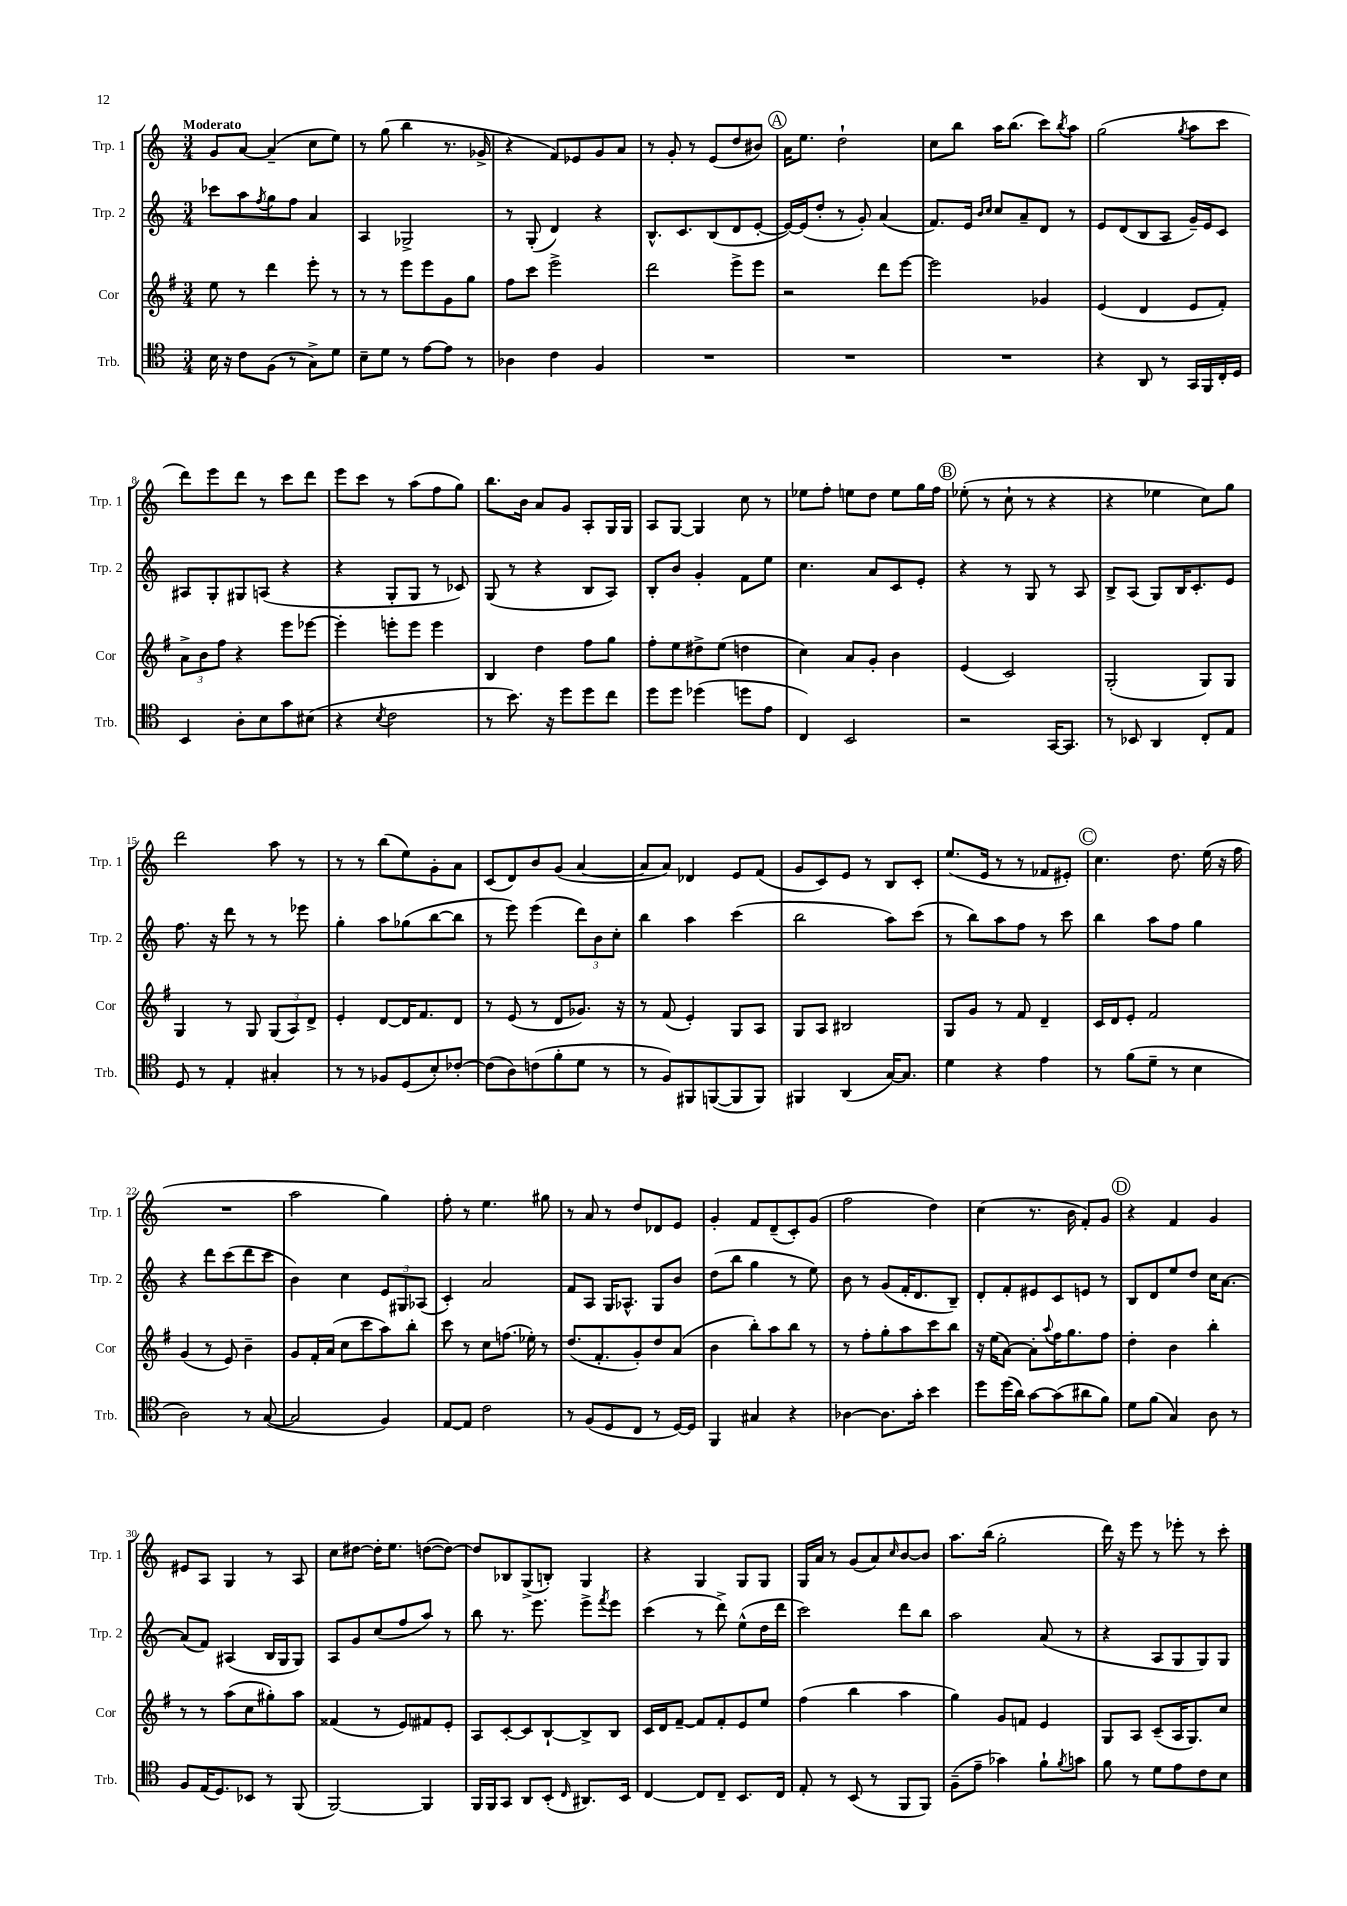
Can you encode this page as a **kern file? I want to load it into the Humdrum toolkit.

**kern	**kern	**kern	**kern
*part4	*part3	*part2	*part1
*staff4	*staff3	*staff2	*staff1
*I"Trb.	*I"Cor	*I"Trp. 2	*I"Trp. 1
*I'Trb.	*I'Cor	*I'Trp. 2	*I'Trp. 1
*clefC4	*clefG2	*clefG2	*clefG2
*k[]	*k[f#]	*k[]	*k[]
*M3/4	*M3/4	*M3/4	*M3/4
=1	=1	=1	=1
!	!	!	!LO:TX:a:B:t=Moderato
16B\	8ee\	8ccc-X\L	8g/L
16r	.	.	.
8c\L	8r	8aa\	[8a/J
.	.	8qff/	.
(8F\J	4ddd\	8gg\	(4a~/]
8r	.	8ff\J	.
8G^\L)	8eee'\	4a/	8cc\L
8d\J	8r	.	8ee\J)
=2	=2	=2	=2
8B~\L	8r	4A/	8r
8d\J	8r	.	(8gg\
8r	8eee\L	2G-X^/	4bb\
[8e\L	8eee\	.	.
8e\J]	8g\	.	8.r
8r	8gg\J	.	.
.	.	.	16g-X^/
=3	=3	=3	=3
4A-X\	8ff#\L	8r	4r
.	8ccc\J	(8G'/	.
4c\	2eee^\	4d/)	8f/L)
.	.	.	8e-X/
4F/	.	4r	8g/
.	.	.	8a/J
=4	=4	=4	=4
2.r	2ddd\	8.B^^/L	8r
.	.	.	8g'/
.	.	8.c/	.
.	.	.	8r
.	.	(8B/	(8e/L
.	8eee^\L	8d/	8dd/
.	8eee\J	[8e'/J	8b#X/J)
!!LO:REH:place=s1:t=A
=5	=5	=5	=5
2.r	2r	16e/LL_)	16a\KL
.	.	(16e/J]	8.ee\J
.	.	8dd'/J	.
.	.	8r	2dd`\
.	.	8g'/)	.
.	8ddd\L	(4a/	.
.	[8eee\J	.	.
=6	=6	=6	=6
2.r	2eee\]	8.f/L)	8cc\L
.	.	.	8bb\J
.	.	16e/Jk	.
.	.	16qqb/LL	.
.	.	16qqcc/JJ	.
.	.	8cc/L	16aa\KL
.	.	.	(8.bb\J
.	.	8a~/	.
.	4g-X/	8d/J	8ccc\L)
.	.	.	8qbb/
.	.	8r	8aa\J
=7	=7	=7	=7
4r	(4e/	8e/L	(2gg\
.	.	(8d/	.
8AA/	4d/	8B/	.
8r	.	8A/J	.
.	.	.	8qgg/
16GG/LL	8e/L	16g~/LL)	8aa\L
16FF/	.	16e/J	.
16C'/	8f#'/J)	8c/J	8ccc\J
16D/JJ	.	.	.
!!LO:LB:g=z
=8	=8	=8	=8
4BB/	12a^\L	8A#X/L	8ddd\L)
.	12b\	.	.
.	.	8G'/	8eee\
.	12ff#\J	.	.
8A'\L	4r	8G#X/	8ddd\J
8B\	.	(8An/J	8r
8g\	8eee\L	4r	8ccc\L
(8B#X\J	[8eee-X\J	.	8ddd\J
=9	=9	=9	=9
4r	4eee-'\]	4r	8eee\L
.	.	.	8ccc\J
8qB/	.	.	.
2c\	8eeen'\L	8G'/L	8r
.	8eee\J	8G/J	(8aa\L
.	4eee\	8r	8ff\
.	.	8c-X/)	8gg\J)
=10	=10	=10	=10
8r	4B/	(8G/	8.bb\L
8.b\)	.	8r	.
.	.	.	16b\Jk
.	4dd\	4r	8a/L
16r	.	.	.
8dd\L	.	.	8g/J
8dd\	8ff#\L	8B/L	8A'/L
8cc\J	8gg\J	8A/J)	16G/L
.	.	.	16G/JJ
=11	=11	=11	=11
8dd\L	8ff#'\L	8B'/L	8A/L
8dd\J	8ee\	8b/J	[8G/J
(4dd-X\	8dd#X^\	4g'/	4G/]
.	(8ee\J	.	.
8ddn\L	4ddn\	8f\L	8cc\
8e\J	.	8ee\J	8r
=12	=12	=12	=12
4C/)	4cc\)	4.cc\	8ee-X\L
.	.	.	8ff'\J
2BB/	8a/L	.	8een\L
.	8g'/J	8a/L	8dd\J
.	4b\	8c/	8ee\L
.	.	8e'/J	16gg\L
.	.	.	16ff\JJ
!!LO:REH:place=s1:t=B
=13	=13	=13	=13
2r	(4e/	4r	(8ee-X'\
.	.	.	8r
.	2c/)	8r	8cc`\
.	.	8G/	8r
[16GG/KL	.	8r	4r
8.GG/J]	.	.	.
.	.	8A/	.
=14	=14	=14	=14
8r	(2G'/	8B^/L	4r
8BB-X/	.	(8A/J	.
4AA/	.	8G/L)	4ee-X\
.	.	16B/K	.
.	.	8.c'/	.
8C'/L	8G/L)	.	8cc\L)
8E/J	8G/J	8e/J	8gg\J
!!LO:LB:g=z
=15	=15	=15	=15
8D/	4G/	8.ff\	2ddd\
8r	.	.	.
.	.	16r	.
4E'/	8r	8ddd\	.
.	8G/	8r	.
4G#X'/	(12G/L	8r	8aa\
.	12A/)	.	.
.	.	8eee-X\	8r
.	12d^/J	.	.
=16	=16	=16	=16
8r	4e'/	4gg'\	8r
8r	.	.	8r
8F-X/L	[8d/L	8aa\L	(8bb\L
(8D/	16d/K]	(8gg-X\	8ee\)
.	8.f#/	.	.
8B'/)	.	[8bb\	8g'\
[8c-X'/J	8d/J	8bb\J]	8a\J
=17	=17	=17	=17
(8c-\L]	8r	8r	(8c/L
8A\)	(8e/	8eee\)	8d/)
(8cn\	8r	(4eee\	8b/
8f'\	8d/L	.	(8g/J
8d\J	8.g-X/J)	12ddd\L)	[4a/
.	.	12b\	.
8r	.	.	.
.	.	12cc'\J	.
.	16r	.	.
=18	=18	=18	=18
8r	8r	4bb\	8a/L]
8F/L)	(8f#/	.	8a/J)
8FF#X/	4e'/)	4aa\	4d-X/
([8FFn/	.	.	.
8FF/]	8G/L	(4ccc\	8e/L
8FF/J)	8A/J	.	(8f/J
=19	=19	=19	=19
4FF#X/	8G/L	2bb\	8g/L
.	8A/J	.	8c/)
(4AA/	2B#X/	.	8e/J
.	.	.	8r
[16G/KL)	.	8aa\L)	8B/L
8.G/J]	.	.	.
.	.	(8ccc\J	8c'/J
=20	=20	=20	=20
4d\	8G/L	8r	(8.ee/L
.	8g/J	8bb\L)	.
.	.	.	16e/Jk
4r	8r	8aa\	8r
.	8f#/	8ff\J	8r
4e\	4d~/	8r	8f-X/L
.	.	8ccc\	8e#X'/J)
!!LO:REH:place=s1:t=C
=21	=21	=21	=21
8r	16c/LL	4bb\	4.cc\
.	16d/J	.	.
(8f\L	8e'/J	.	.
8d~\J	2f#/	8aa\L	.
8r	.	8ff\J	8.dd\
4B\	.	4gg\	.
.	.	.	(16ee\
.	.	.	16r
.	.	.	16ff\
!!LO:LB:g=z
=22	=22	=22	=22
2A\)	(4g/	4r	2.r
.	8r	8ddd\L	.
.	8e/)	(8ccc\	.
8r	4b~\	8ddd\	.
([8G/	.	8ccc\J	.
=23	=23	=23	=23
2G/]	8g/L	4b\)	2aa\
.	16f#'/L	.	.
.	(16a/JJ	.	.
.	8cc\L	4cc\	.
.	8ccc\	.	.
4F/)	8aa\)	12e/L	4gg\)
.	.	12G#X/	.
.	8bb'\J	.	.
.	.	(12A-X/J	.
=24	=24	=24	=24
[8E/L	8ccc\	4c'/)	8ff'\
8E/J]	8r	.	8r
2c\	8cc\L	2a/	4.ee\
.	(8.ffn\J	.	.
.	16ee-X'\)	.	.
.	8r	.	8gg#X\
=25	=25	=25	=25
8r	(8.dd/L	8f/L	8r
(8F/L	.	8A/J	8a/
.	8.f#'/	.	.
8D/	.	16G/KL	8r
.	.	8.A-X^^/J	.
8C/J	8g'/)	.	8dd/L
8r	8dd/	8G/L	8d-X/
[16D/LL)	(8a/J	8b/J	8e/J
16D/JJ]	.	.	.
=26	=26	=26	=26
4FF/	4b\	(8dd\L	4g'/
.	.	8bb\J	.
4G#X/	8bb'\L)	4gg\	8f/L
.	8aa\	.	(8d~/
4r	8bb\J	8r	8c'/)
.	8r	8ee\)	(8g/J
=27	=27	=27	=27
[4A-X\	8r	8b\	2ff\
.	8ff#'\L	8r	.
8.A-\L]	8gg'\	(8g/L	.
.	8aa\	16f'/K	.
16g'\Jk	.	8.d/	.
4b\	8ccc\	.	4dd\)
.	8bb\J	8B~/J)	.
=28	=28	=28	=28
8dd\L	16r	8d'/L	(4cc\
.	(16ee\KL	.	.
(16dd\L	[8a\J)	8f'/	.
16a\JJ)	.	.	.
[8g\L	8a'\L]	8e#X/	8.r
.	8qqaa/	.	.
(8g\]	16ff#\K	8c/	.
.	8.gg\	.	16b\
8a#X\	.	8en/J	8f'/L)
8f\J)	8ff#\J	8r	8g/J
!!LO:REH:place=s1:t=D
=29	=29	=29	=29
8d\L	4dd'\	8B/L	4r
(8f\J	.	8d/	.
4G/)	4b\	8ee/	4f/
.	.	8dd/J	.
8A\	4bb'\	16cc\KL	4g/
.	.	[8.a\J	.
8r	.	.	.
!!LO:LB:g=z
=30	=30	=30	=30
8F/L	8r	(8a/L]	8e#X/L
(16E/K	8r	8f/J)	8A/J
8.D/)	.	.	.
.	(8aa\L	(4A#X/	4G/
8BB-X/J	8cc\	.	.
8r	8gg#X'\)	16B/LL	8r
.	.	16G/J	.
(8FF/	8aa\J	8G/J)	8A/
=31	=31	=31	=31
[2FF/)	(4f##X/	8A/L	8cc\L
.	.	8g/	[8dd#X\J
.	8r	(8cc/	16dd#'\KL]
.	.	.	8.ee\J
.	8e/L)	8ff/	.
4FF/]	8f#X/	8aa/J)	([8ddn\L
.	8e'/J	8r	8dd\J_)
=32	=32	=32	=32
16FF/LL	8A/L	8bb\	8dd/L]
16FF/J	.	.	.
8GG/J	[8c'/	8.r	8B-X/
8AA/L	8c/]	.	(8G^/
.	.	8.eee\	.
(8BB'/J	[8B`/	.	8Bn'/J)
16qqC/	.	.	.
8.AA#X/L)	8B^/]	8eee^\L	4G/
.	.	8qfff/	.
.	8B/J	8eee\J	.
16BB/Jk	.	.	.
=33	=33	=33	=33
[4C/	16c/LL	(4ccc\	4r
.	16d/J	.	.
.	[8f#~/J	.	.
8C/L]	8f#/L]	8r	4G/
8C~/J	8f#'/	8ddd^\)	.
8.BB/L	8e/	(8ee^^\L	8G/L
.	8ee/J	16dd\L	8G/J
16C/Jk	.	16ddd\JJ	.
=34	=34	=34	=34
8E'/	(4ff#\	2ccc\)	16G/LL
.	.	.	16a/JJ
8r	.	.	8r
(8BB/	4bb\	.	(8g/L
8r	.	.	8a/)
.	.	.	16qqcc/
8FF/L	4aa\	8ddd\L	[8b/
8FF/J)	.	8bb\J	8b/J]
=35	=35	=35	=35
(8F~\L	4gg\)	2aa\	8.aa\L
8e~\J	.	.	.
.	.	.	(16bb\Jk
4g-X\)	8g/L	.	2gg'\
.	8fn/J	.	.
8f`\L	4e/	(8a/	.
8qf/	.	.	.
8gn\J	.	8r	.
=36	=36	=36	=36
8f\	8G/L	4r	16ddd\)
.	.	.	16r
8r	8A/J	.	8eee\
8d\L	(8c~/L	8A/L	8r
8e\	16A/K	8G/	8eee-X'\
.	8.G/)	.	.
8c\	.	8G/)	8r
8B\J	8cc/J	8G/J	8ccc'\
==	==	==	==
*-	*-	*-	*-
